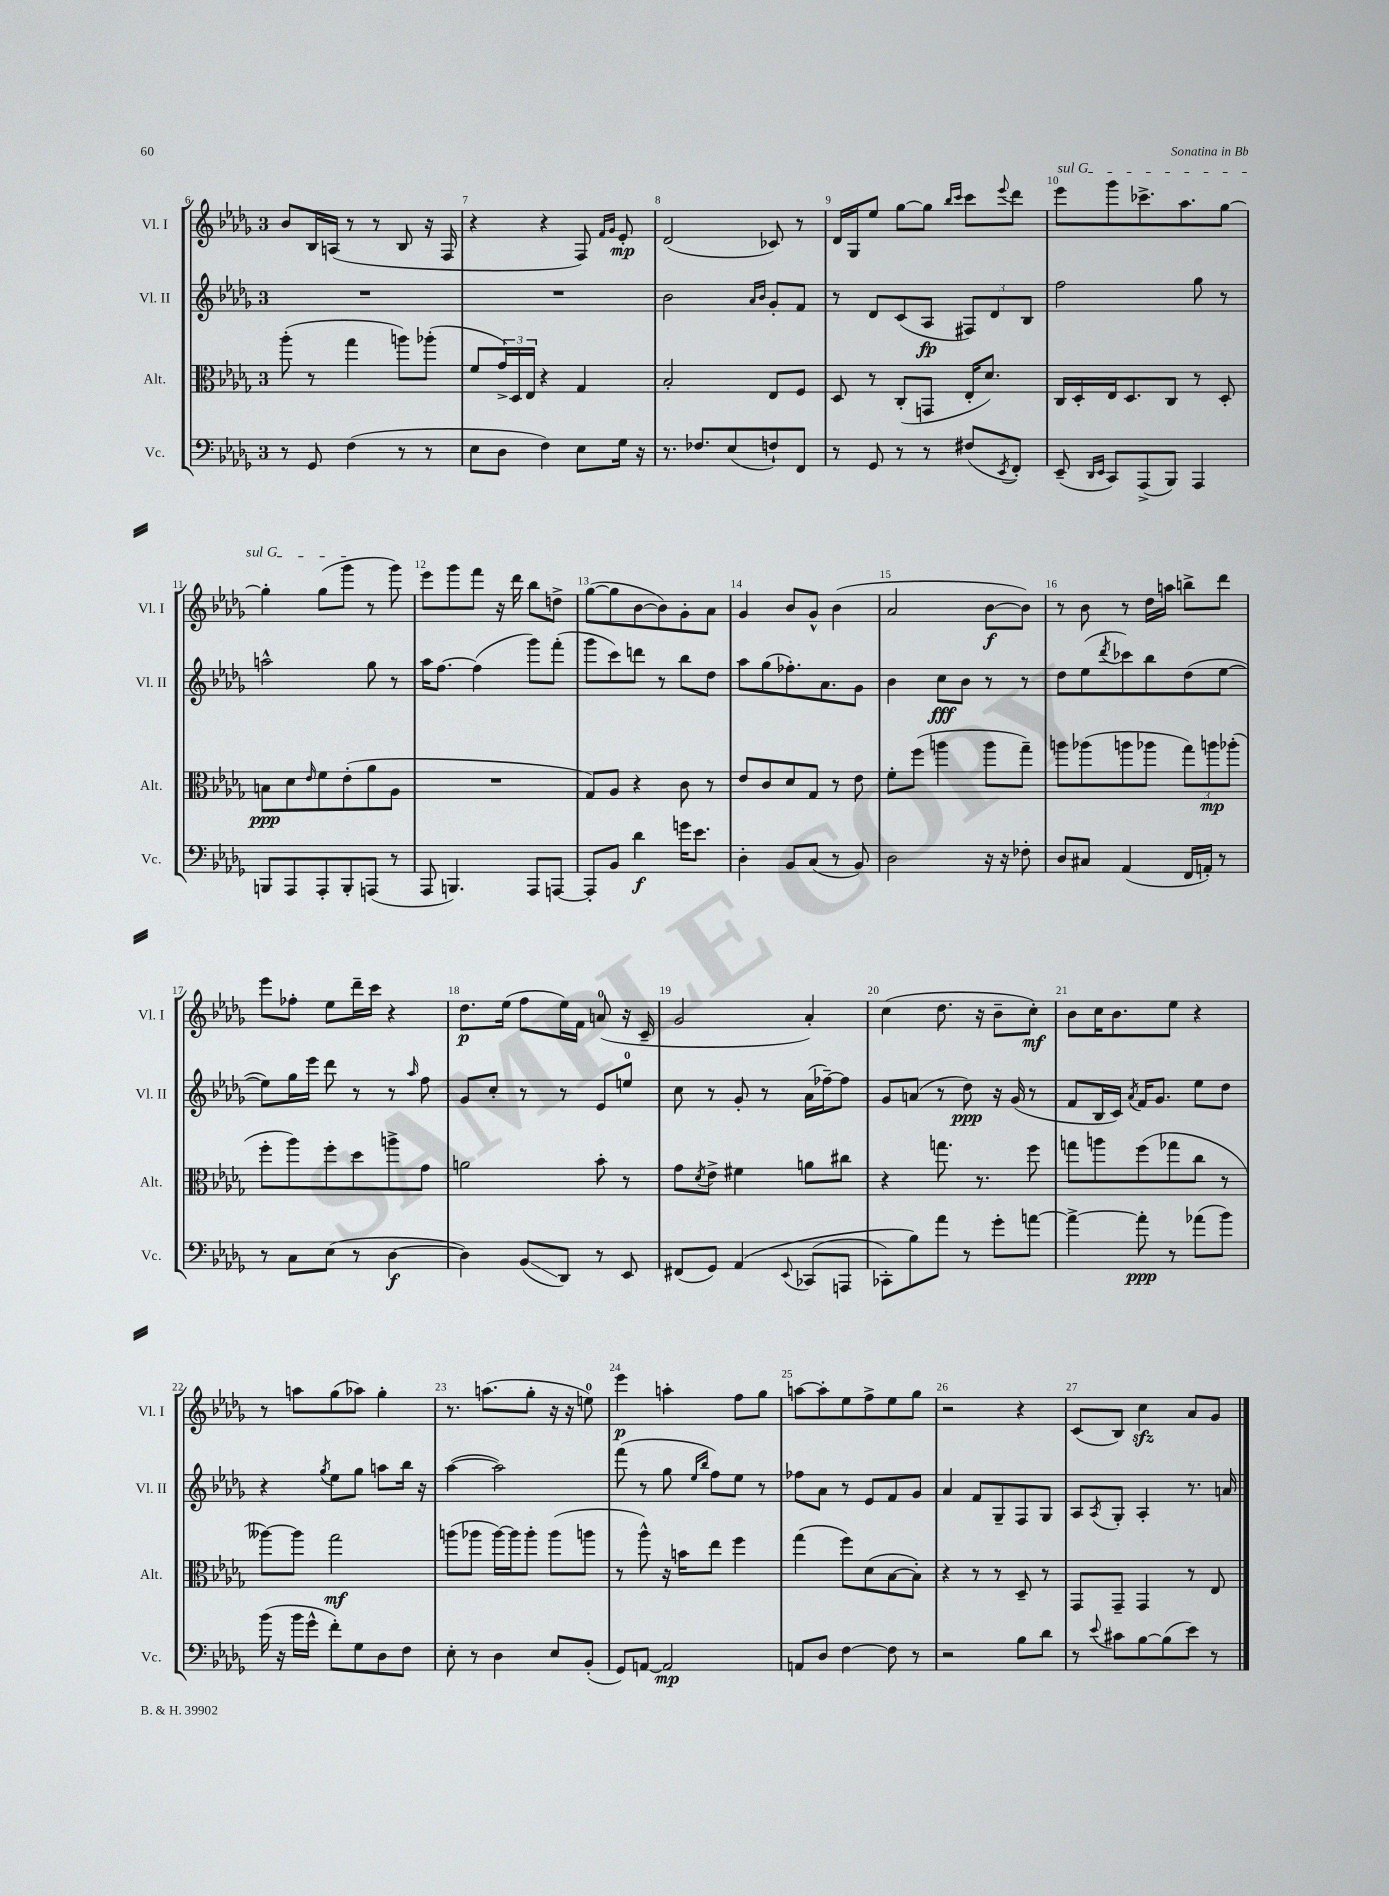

**kern	**kern	**kern	**kern
*staff4	*staff3	*staff2	*staff1
*clefF4	*clefC3	*clefG2	*clefG2
*k[b-e-a-d-g-]	*k[b-e-a-d-g-]	*k[b-e-a-d-g-]	*k[b-e-a-d-g-]
*M3/4	*M3/4	*M3/4	*M3/4
8r	(8aa-'	2.r	8b-
8GG-	8r	.	16B-
.	.	.	(16A
(4F	4gg-	.	8r
.	.	.	8r
8r	8aa)	.	8B-
8r	(8aa-'	.	16r
.	.	.	16F
=	=	=	=
8E-	8f	2.r	4r
8D-	24g-^)	.	.
.	24D-	.	.
.	24E-	.	.
4F)	4r	.	4r
8E-	4G-	.	8F)
.	.	.	16qqf
.	.	.	16qqg-
16G-	.	.	8e-'
16r	.	.	.
=	=	=	=
8.r	2B-'	2b-	(2d-
8.F-	.	.	.
(8E-	.	.	.
.	.	16qqa-	.
.	.	16qqb-	.
8F`)	8E-	8g-'	8c-)
8FF	8F	8f	8r
=	=	=	=
8r	8D-	8r	16d-
.	.	.	16G-
8GG-	8r	8d-	8ee-
8r	(8C'	(8c	[8gg-
8r	8GG	8A-	8gg-]
.	.	.	16qqbb-
.	.	.	16qqccc
(8F#	16E-'	12F#)	8ccc
.	8.d-)	.	.
.	.	12d-	.
8qEE-	.	.	8qqeee-
8FF')	.	.	8ddd-
.	.	12B-	.
=	=	=	=
(8EE-~	16C	2ff	8eee-
.	16D-'	.	.
16qqDD-	.	.	.
16qqEE-	.	.	.
8CC)	16E-	.	8ggg-
.	8.D-	.	.
(8AAA-^	.	.	8.ccc-^
8BBB-)	8C	.	.
.	.	.	8.aa-
4AAA-	8r	8gg-	.
.	8D-'	8r	[8gg-
=	=	=	=
8BBB	8B	2aa^^	4gg-']
8AAA-	8d-	.	.
.	16qqe-	.	.
8AAA-'	8f	.	(8gg-
8BBB'	(8e-'	.	8ggg-
(8AAA	8a-	8gg-	8r
8r	8A-	8r	8ggg-)
=	=	=	=
8AAA-	2.r	16aa-	8eee-
.	.	[8.ff	.
4.BBB)	.	.	8ggg-
.	.	(4ff]	8fff
.	.	.	16r
.	.	.	16ddd-
8AAA-	.	8ggg-)	8bb-
[8AAA	.	(8fff'	8dd^
=	=	=	=
8AAA']	8G-)	8ggg-	([8gg-
8BB-	8A-	8ccc)	8gg-]
4d-	4r	8ddd	[8b-
.	.	8r	8b-])
16g	8c	8bb-	8g-'
8.e-	.	.	.
.	8r	8dd-	8a-
=	=	=	=
4D-'	8e-	8aa-	4g-
.	8c	(8gg-	.
8BB-	8d-	8.ff-')	8b-
(8C	8G-	.	8g-^^
.	.	8.a-	.
8r	8r	.	(4b-
8BB-)	8e-	8g-	.
=	=	=	=
2D-	8f'	4b-	2a-
.	(8ff	.	.
.	4aa	8cc	.
.	.	8b-	.
16r	8aa	8r	[8b-
16r	.	.	.
8F-'	8gg-~)	8r	8b-])
=	=	=	=
8D-	8aa	8dd-	8r
8C#	(8aa-	(8ee-	8b-
.	.	8qddd-	.
(4AA-	8aa	8ccc-)	8r
.	8aa-	8bb-	16dd-
.	.	.	16aa
16FF	12gg-)	(8dd-	8bb^
16AA')	.	.	.
.	12aa	.	.
8r	.	[8ee-	8ddd-
.	(12aa-'	.	.
=	=	=	=
8r	8ff'	8ee-])	8eee-
8C	8aa-)	16gg-	8ff-'
.	.	16eee-	.
(8E-	8ff'	8ddd-	8ee-
8r	8dd-	8r	16ddd-~
.	.	.	16ccc
[4D-	8aa^	8r	4r
.	.	16qqaa-	.
.	8g-	8ff	.
=	=	=	=
4D-])	2a	8g-	8.dd-
.	.	8cc'	.
.	.	.	(16ee-
(8BB-	.	8r	8ff
8DD-)	.	8r	16ee-)
.	.	.	16f
8r	8b-'	8e-	(8a
8EE-	8r	8ee	16r
.	.	.	16c~
=	=	=	=
(8FF#	8g-	8cc	2g-
.	8qd-	.	.
8GG-)	8e-^	8r	.
&(4AA-	4f#	8g-'	.
.	.	8r	.
8qqEE-	.	.	.
(8CC-	8a	(16a-	4a-')
.	.	[16ff-~)	.
8AAA	8cc#	8ff-]	.
=	=	=	=
8CC-')	4r	8g-	(4cc
8B-&)	.	(8a	.
8a-	8.gg	8r	8.dd-
8r	.	8dd-)	.
.	8.r	.	16r
8g-'	.	16r	8b-~
.	.	(16g-	.
[8a	8ff	8r	8cc')
=	=	=	=
4a^_	8gg	8f	8b-
.	8aa	16B-	16cc
.	.	16c)	8.b-
.	.	8qa-	.
8a']	(8ff	16f	.
.	.	8.g-	.
8r	8gg-	.	8ee-
(8a-	8cc	8ee-	4r
8b-)	8r	8dd-	.
=	=	=	=
(16b-	[8aa--)	4r	8r
16r	.	.	.
16b-	8aa--]	.	8aa
16g-^^	.	.	.
.	.	8qgg-	.
8f')	2gg-	8ee-	(8gg-
8G-	.	8gg-	8aa-)
8D-	.	8aa	4gg-'
8F	.	16bb-	.
.	.	16r	.
=	=	=	=
8E-'	(8aa	([4aa-	8.r
8r	8aa-	.	.
.	.	.	(8.aa
4D-	[16aa-)	2aa-])	.
.	16aa-]	.	.
.	8aa-'	.	8gg-'
8E-	(8aa-	.	16r
.	.	.	16r
(8BB-'	8aa	.	8ee)
=	=	=	=
8GG-)	8r	(8fff	4eee-
[8AA	8aa-^^)	8r	.
2AA]	16r	8gg-	4aa'
.	16b	.	.
.	.	16qqee-	.
.	.	16qqbb-	.
.	8ee-	8ff)	.
.	4ff	8ee-	8ff
.	.	8r	8gg-
=	=	=	=
8AA	(4gg-	8ff-	[8aa
8D-	.	8a-	8aa']
[4F	8ff)	8r	8ee-
.	(8d-	8e-	8ff^
8F]	[8B-	8f	8ee-
8r	8B-'])	8g-	8gg-
=	=	=	=
2r	4r	4a-	2r
.	8r	8f	.
.	8r	8G-~	.
8B-	8D-~	8F	4r
8d-	8r	8G-	.
=	=	=	=
8r	8GG-	8A-	(8c
8qqe-	.	8qA-	.
8c#	8GG-~	8G-'	8B-)
[8B-	4GG-	4A-'	4cc
(8B-]	.	.	.
8e-)	8r	8.r	8a-
8r	8E-	.	8g-
.	.	16a	.
==	==	==	==
*-	*-	*-	*-
